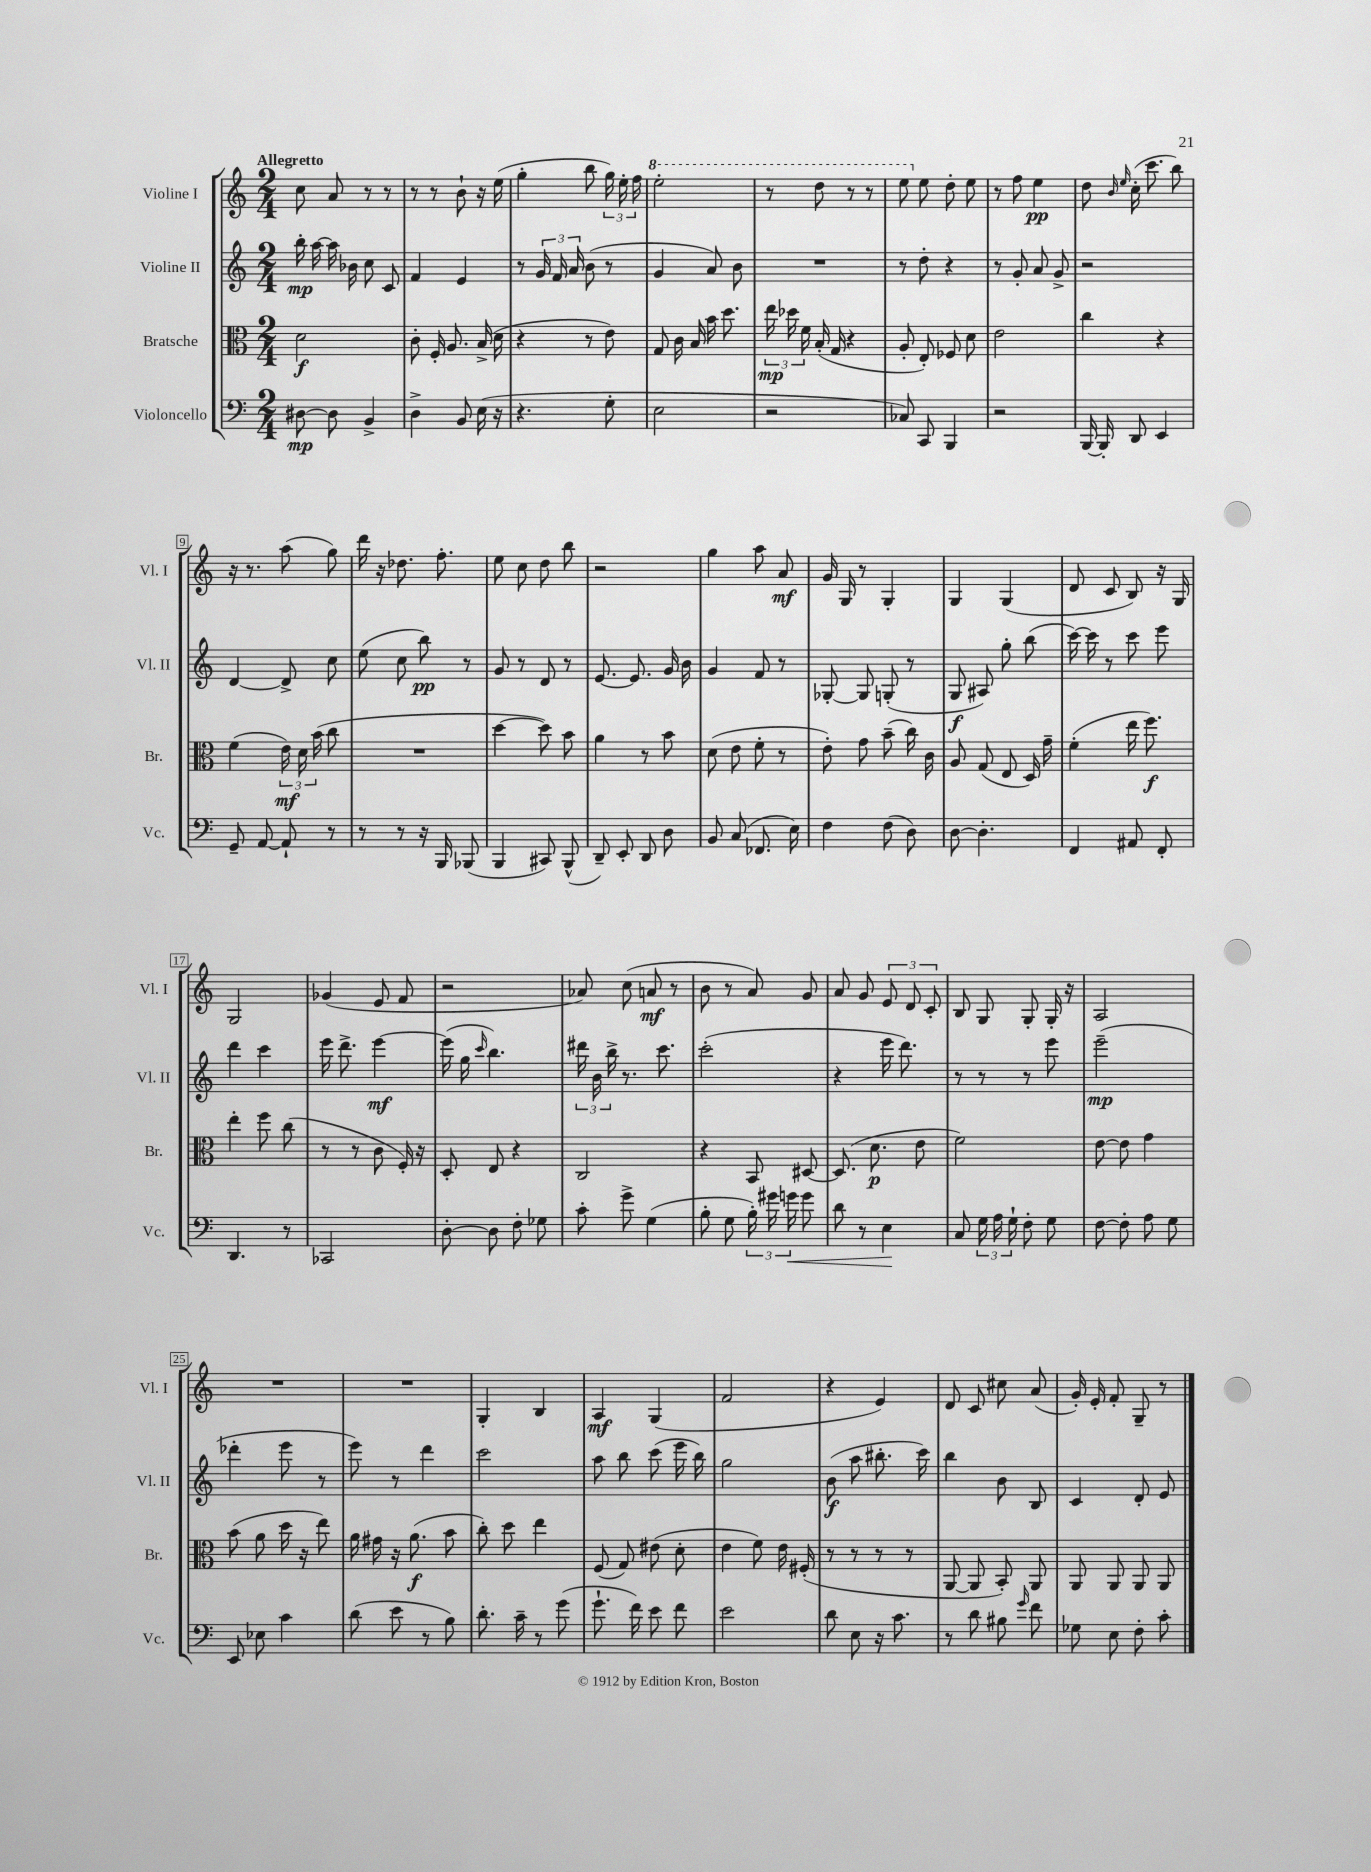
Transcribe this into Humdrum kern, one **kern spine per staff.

**kern	**kern	**kern	**kern
*staff4	*staff3	*staff2	*staff1
*clefF4	*clefC3	*clefG2	*clefG2
*k[]	*k[]	*k[]	*k[]
*M2/4	*M2/4	*M2/4	*M2/4
[8D#	2d	16bb'	8cc
.	.	[16aa	.
8D#]	.	16aa]	8a
.	.	16b-	.
4BB^	.	8cc	8r
.	.	8c	8r
=	=	=	=
4D^	8c'	4f	8r
.	16F'	.	8r
.	8.A	.	.
8BB	.	4e	8b`
(16E	(16B^	.	16r
16r	16d	.	(16ee
=	=	=	=
4.r	4r	8r	4gg'
.	.	24g	.
.	.	24f	.
.	.	24a	.
.	8r	(8b	8bb
8G'	8e)	8r	24gg)
.	.	.	24ee'
.	.	.	24ff
=	=	=	=
2E	8G	4g	2eee'
.	16c	.	.
.	16B	.	.
.	16b	8a)	.
.	8.dd	.	.
.	.	8b	.
=	=	=	=
2r	24ee	2r	8r
.	24dd-	.	.
.	24f	.	.
.	(16B'	.	8ddd
.	16G	.	.
.	4r	.	8r
.	.	.	8r
=	=	=	=
8C-)	8A'	8r	8eee
8CC	8E')	8dd'	8ee
4BBB	8F-	4r	8dd'
.	8d	.	8ee
=	=	=	=
2r	2e	8r	8r
.	.	8g'	8ff
.	.	8a	4ee
.	.	8g^	.
=	=	=	=
[16BBB	4cc	2r	8dd
16BBB']	.	.	.
.	.	.	16qqb
.	.	.	16qqee
8DD	.	.	(16cc'
.	.	.	8.ccc
4EE	4r	.	.
.	.	.	8bb)
=	=	=	=
8GG~	(4f	[4d	16r
.	.	.	8.r
[8AA	.	.	.
8AA`]	24e)	8d^]	(8aa
.	24d	.	.
.	(24b	.	.
8r	8cc	8cc	8gg)
=	=	=	=
8r	2r	(8ee	16ddd
.	.	.	16r
8r	.	8cc	8.dd-
16r	.	8bb)	.
16BBB	.	.	8.ff'
(8BBB-	.	8r	.
=	=	=	=
4BBB	[4dd	8g	8ee
.	.	8r	8cc
8CC#)	8dd])	8d	8dd
(8BBB^^	8b	8r	8bb
=	=	=	=
8DD~)	4a	[8.e	2r
8EE'	.	.	.
.	.	8.e]	.
8DD	8r	.	.
8D	8b	16g	.
.	.	16b	.
=	=	=	=
8BB	(8d	4g	4gg
(8C	8e	.	.
8.FF-	8f'	8f	8aa
.	8r	8r	8a
16E)	.	.	.
=	=	=	=
4F	8e')	[8G-'	16g
.	.	.	16G
.	8g	8G-]	8r
(8F	(8b~	(8G'	4G'
8D)	16cc)	8r	.
.	16c	.	.
=	=	=	=
[8D	8A	8G	4G
4.D']	(8G	8A#)	.
.	8E	8gg'	(4G
.	16D)	(8bb	.
.	16g~	.	.
=	=	=	=
4FF	(4f'	[16ccc)	8d
.	.	16ccc]	.
.	.	8r	8c
8AA#	16ee	8ccc	8B)
.	8.ff)	.	.
8FF'	.	8eee	16r
.	.	.	16G
=	=	=	=
4.DD	4ee'	4ddd	2G
.	8ff	4ccc	.
8r	(8cc	.	.
=	=	=	=
2CC-	8r	16eee	(4g-
.	.	8.ddd^	.
.	8r	.	.
.	8c	[4eee	8e
.	16F')	.	8f
.	16r	.	.
=	=	=	=
[8D'	8D'	(16eee]	2r
.	.	16gg	.
.	.	16qqccc	.
8D]	8E	4.bb)	.
8F'	4r	.	.
8G-	.	.	.
=	=	=	=
8c'	2C	24ddd#	8a-)
.	.	24b	.
.	.	24bb^	.
8g^	.	8.r	(8cc
(4G	.	.	8a
.	.	8.ccc	.
.	.	.	8r
=	=	=	=
8B'	4r	(2ccc'	8b
8G	.	.	8r
24B')	8BB	.	8a)
24g#	.	.	.
24g	.	.	.
8g	[8D#	.	8g
=	=	=	=
8d	(8.D#]	4r	8a
8r	.	.	8g
.	8.d	.	.
4E	.	16eee	12e
.	.	8.ddd)	.
.	.	.	12d
.	8e	.	.
.	.	.	12c'
=	=	=	=
8C	2f)	8r	8B
24G	.	8r	8G
24A	.	.	.
24G`	.	.	.
8F'	.	8r	8G'
8G	.	8eee	16G'
.	.	.	16r
=	=	=	=
[8F	[8e	(2eee~	2A
8F']	8e]	.	.
8A	4g	.	.
8G	.	.	.
=	=	=	=
8EE	(8b	4ddd-'	2r
8E-	8a	.	.
4c	16dd	8eee	.
.	16r	.	.
.	8ee)	8r	.
=	=	=	=
(8d	16a	8eee)	2r
.	16g#	.	.
8e	16r	8r	.
.	(8.a	.	.
8r	.	4ddd	.
8B)	8b	.	.
=	=	=	=
8.d'	8cc')	2ccc	4G'
.	8dd	.	.
16c~	.	.	.
8r	4ee	.	4B
(8g	.	.	.
=	=	=	=
8.g`	(8F	8aa	4A
.	8G)	8bb	.
16f)	.	.	.
8e	(8e#	(8ccc	(4G
8f	8d'	16eee	.
.	.	16bb)	.
=	=	=	=
2e	4e	2gg	2f
.	8f)	.	.
.	16e	.	.
.	(16F#'	.	.
=	=	=	=
8d	8r	(8b	4r
8E	8r	8aa	.
16r	8r	8.bb#'	4e)
8.c	.	.	.
.	8r	.	.
.	.	16ccc)	.
=	=	=	=
8r	[8AA	4bb	8d
8d	8AA]	.	8c
8B#	8BB')	8b	8cc#
16qqg	.	.	.
8f	8AA	8B	(8a
=	=	=	=
8G-	8AA	4c	16g')
.	.	.	16e'
8E	8AA	.	8f'
8F'	8AA	8d'	8G~
8c'	8AA	8e	8r
==	==	==	==
*-	*-	*-	*-
